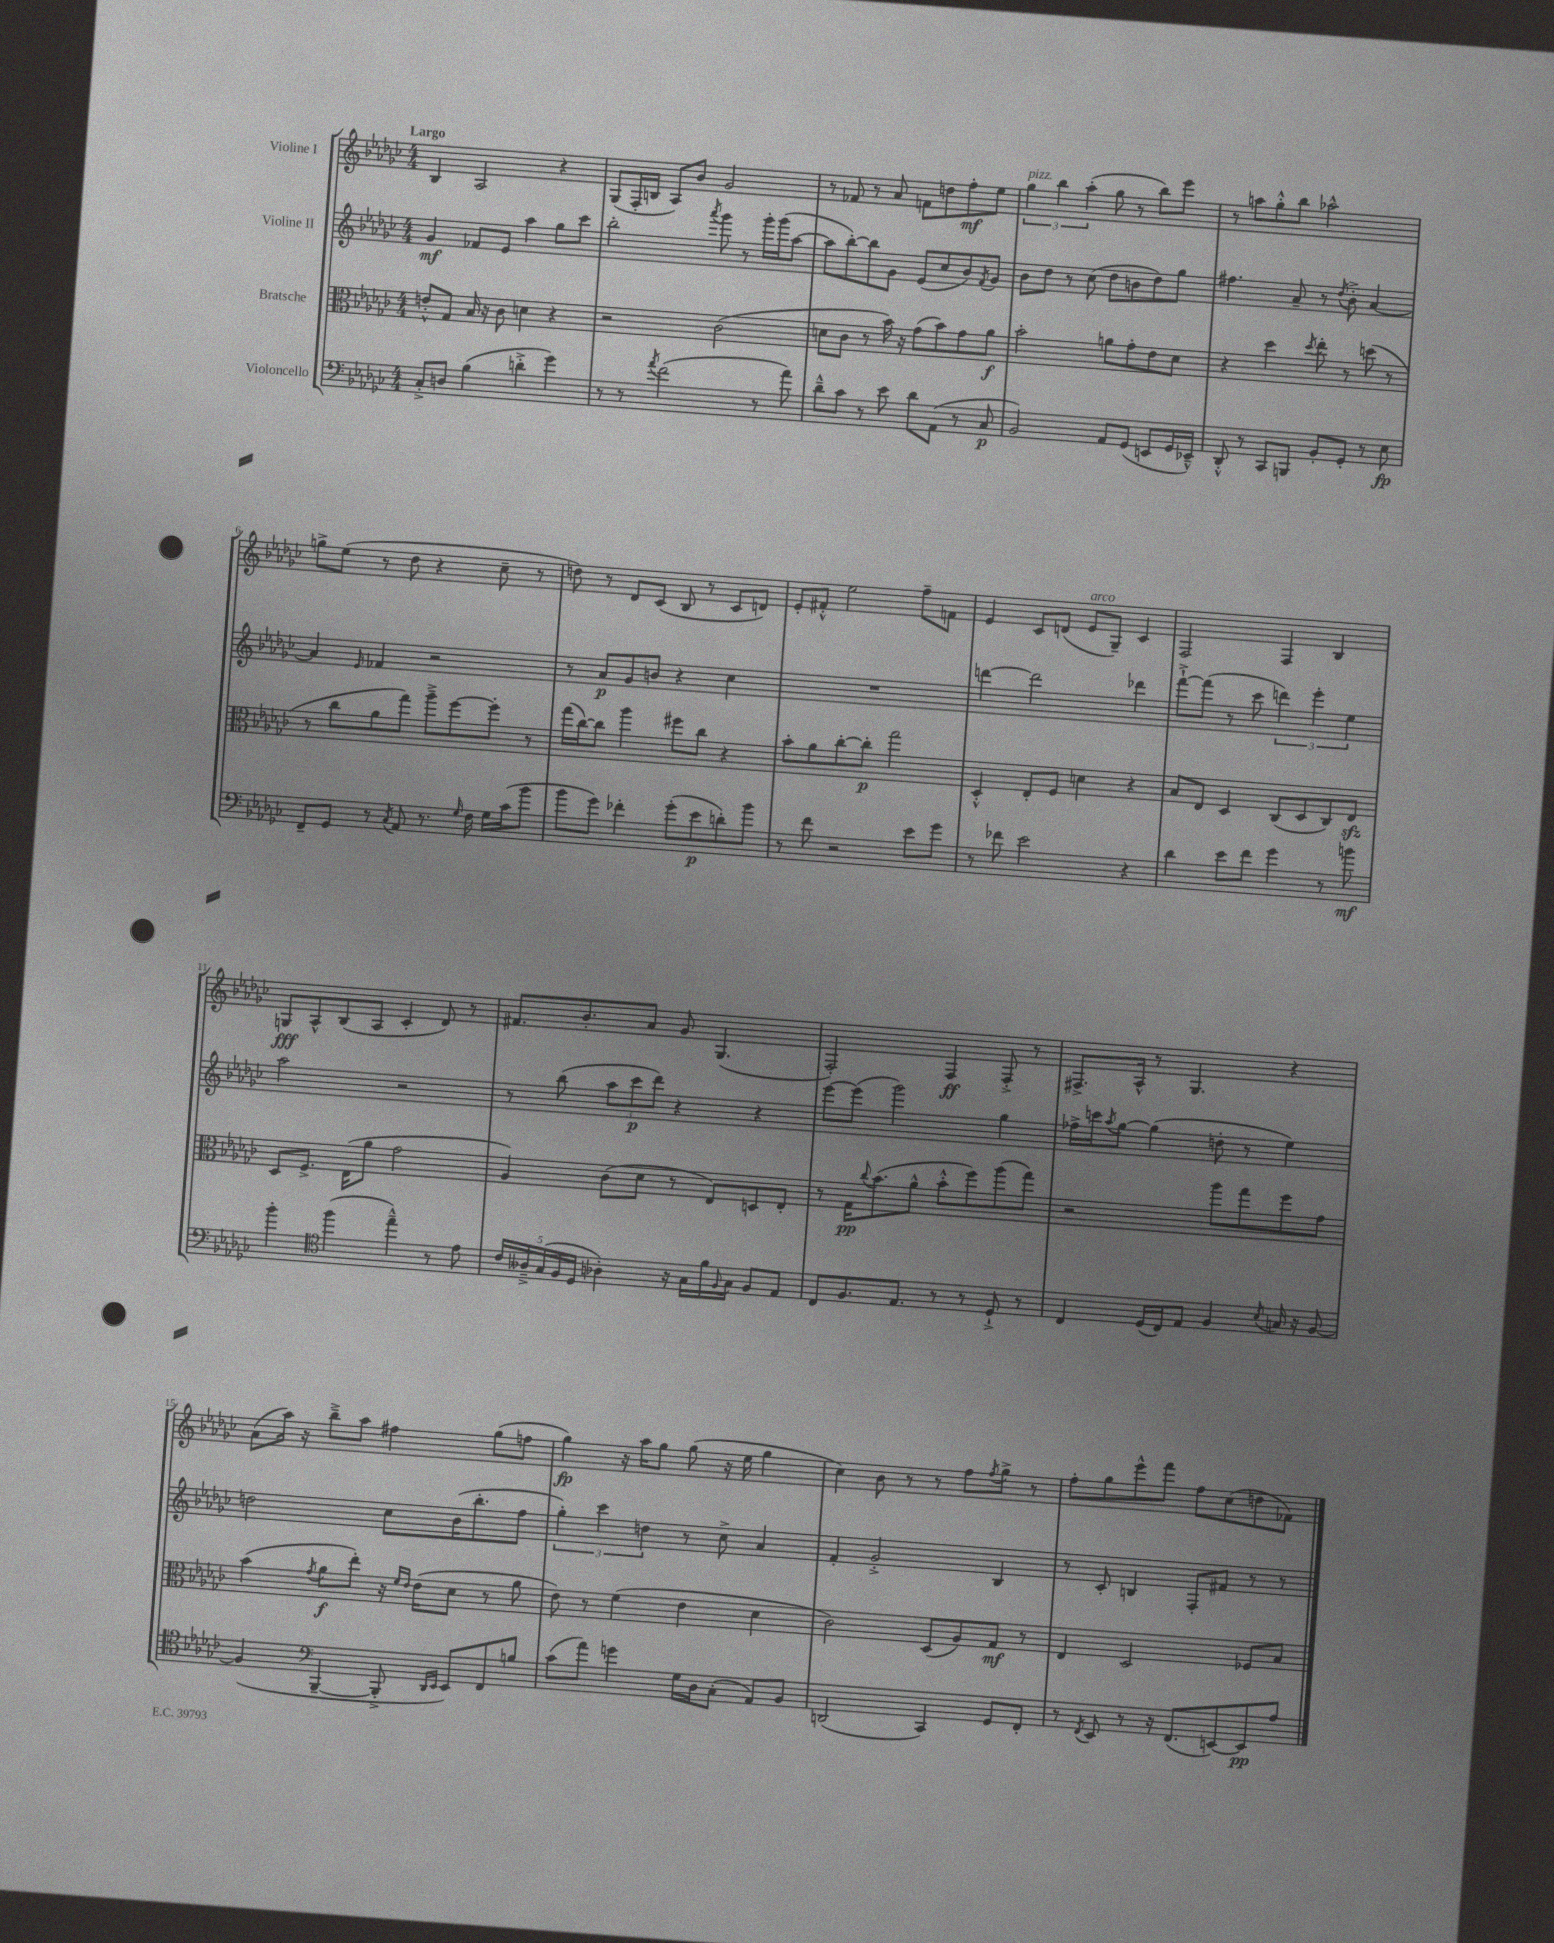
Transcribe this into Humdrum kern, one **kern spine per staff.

**kern	**dynam	**kern	**dynam	**kern	**dynam	**kern	**dynam
*part4	*part4	*part3	*part3	*part2	*part2	*part1	*part1
*staff4	*staff4	*staff3	*staff3	*staff2	*staff2	*staff1	*staff1
*I"Violoncello	*	*I"Bratsche	*	*I"Violine II	*	*I"Violine I	*
*clefF4	*	*clefC3	*	*clefG2	*	*clefG2	*
*k[b-e-a-d-g-c-]	*	*k[b-e-a-d-g-c-]	*	*k[b-e-a-d-g-c-]	*	*k[b-e-a-d-g-c-]	*
*M4/4	*	*M4/4	*	*M4/4	*	*M4/4	*
=1	=1	=1	=1	=1	=1	=1	=1
!	!	!	!	!	!	!LO:TX:a:B:t=Largo	!
8C-'^/L	.	8en'^^/L	.	4g-/	mf	4B-/	.
8Dn/J	.	8G-/J	.	.	.	.	.
(4B-\	.	16B-/	.	8f-X/L	.	2A-/	.
.	.	16r	.	.	.	.	.
.	.	8c-\	.	8e-/J	.	.	.
4dn'^\	.	4dn\	.	4aa-\	.	.	.
4g-\)	.	4r	.	8gg-\L	.	4r	.
.	.	.	.	8ccc-\J	.	.	.
=2	=2	=2	=2	=2	=2	=2	=2
8r	.	2r	.	2bb-'\	.	(8G-/L	.
8r	.	.	.	.	.	16F'/L	.
.	.	.	.	.	.	16Bn/JJ	.
8qa-/	.	.	.	.	.	.	.
(2f\	.	.	.	.	.	8A-/L)	.
.	.	.	.	.	.	8b-/J	.
.	.	.	.	8qaaa-/	.	.	.
.	.	(2c-\	.	8ggg-\	.	2g-/	.
.	.	.	.	8r	.	.	.
8r	.	.	.	16ggg-'\LL	.	.	.
.	.	.	.	(16ggg-\J	.	.	.
8a-\)	.	.	.	[8aa-\J	.	.	.
=3	=3	=3	=3	=3	=3	=3	=3
8d-~^^\L	.	8dn\L	.	8aa-\L]	.	8r	.
8c-\J	.	8c-\J	.	[8bb-'\)	.	8f-X/	.
8r	.	8r	.	8bb-\]	.	8r	.
8e-\	.	16b-\)	.	8g-\J	.	8a-/	.
.	.	16r	.	.	.	.	.
8d-\L	.	(8g-\L	.	(8e-/L	.	8fn\L	.
(8AA-\J	.	8b-\)	.	8cc-/	.	8ddn\	.
8r	.	8g-\	.	8b-/)	.	8ff'\	mf
.	.	.	.	8qf/	.	.	.
8C-/	p	8a-\J	f	8g-/J	.	8ee-\J	.
=4	=4	=4	=4	=4	=4	=4	=4
!	!	!	!	!	!	!LO:TX:a:i:t=pizz.	!
2BB-/)	.	2b-'\	.	8b-\L	.	6gg-\	.
.	.	.	.	8dd-\J	.	.	.
.	.	.	.	.	.	6bb-\	.
.	.	.	.	8r	.	.	.
.	.	.	.	.	.	(6aa-'\	.
.	.	.	.	(8cc-\	.	.	.
8AA-/L	.	8an\L	.	8dd-\L	.	8gg-\	.
(8GG-/J	.	8g-'\	.	8bn\	.	8r	.
8EEn/L	.	8e-\	.	8dd-\)	.	8bb-\L)	.
16GG-/L	.	8d-\J	.	8gg-\J	.	8eee-\J	.
16EE-X~^^/JJ)	.	.	.	.	.	.	.
=5	=5	=5	=5	=5	=5	=5	=5
8DD-'^^/	.	4r	.	4.ff#X\	.	8r	.
8r	.	.	.	.	.	8aan\L	.
8CC-/L	.	4dd-\	.	.	.	8gg-'^^\	.
8BBBn/J	.	.	.	8a-~/	.	8bb-\J	.
.	.	8qdd-/	.	.	.	.	.
8BB-'/L	.	8ee-'\	.	8r	.	2aa-X^^\	.
.	.	.	.	8qdd-/	.	.	.
8GG-'/J	.	8r	.	8b-'^\	.	.	.
8r	.	(8ddn\	.	[4a-/	.	.	.
8E-\	fp	8r	.	.	.	.	.
!!LO:LB:g=z
=6	=6	=6	=6	=6	=6	=6	=6
8FF~/L	.	8r	.	4a-/]	.	8ggn^\L	.
8GG-/J	.	8cc-\L	.	.	.	(8ee-\J	.
.	.	.	.	16qqe-/	.	.	.
8r	.	8a-\	.	4f-X/	.	8r	.
8qC-/	.	.	.	.	.	.	.
8AA-/	.	8gg-\J)	.	.	.	8dd-\	.
8.r	.	8aa-~^\L	.	2r	.	4r	.
.	.	[8ff\	.	.	.	.	.
16qqG-/	.	.	.	.	.	.	.
16F\	.	.	.	.	.	.	.
16G-\LL	.	8ff'\J]	.	.	.	8cc-~\	.
(16c-\J	.	.	.	.	.	.	.
8b-\J	.	8r	.	.	.	8r	.
=7	=7	=7	=7	=7	=7	=7	=7
8b-\L	.	(16gg-\LL	.	8r	.	8ddn\)	.
.	.	[16cc-\J)	.	.	.	.	.
8g-\J)	.	8cc-\J]	.	8a-/L	p	8r	.
4f-X'\	.	4aa-\	.	8g-/	.	8d-/L	.
.	.	.	.	8bn/J	.	(8c-/J	.
(8g-'\L	.	8ff#X\L	.	4r	.	8B-/	.
8e-\	p	8cc-\J	.	.	.	8r	.
8dn'\)	.	4r	.	4cc-\	.	8c-/L	.
8b-\J	.	.	.	.	.	8dn/J)	.
=8	=8	=8	=8	=8	=8	=8	=8
8r	.	8b-'\L	.	1r	.	8e-'/L	.
8f\	.	8a-\	.	.	.	8f#X'^^/J	.
2r	.	[8cc-'\	.	.	.	2ee-\	.
.	.	8cc-'\J]	p	.	.	.	.
.	.	2gg-\	.	.	.	.	.
8e-\L	.	.	.	.	.	8ff~\L	.
8g-\J	.	.	.	.	.	8fn\J	.
=9	=9	=9	=9	=9	=9	=9	=9
8r	.	4D-'^^/	.	[4dddn\	.	4e-/	.
8f-X\	.	.	.	.	.	.	.
2e-\	.	8E-'/L	.	2ddd\]	.	8c-/L	.
.	.	8F/J	.	.	.	(8dn/J	.
!	!	!	!	!	!	!LO:TX:a:i:t=arco	!
.	.	4dn\	.	.	.	8e-/L	.
.	.	.	.	.	.	8G-~/J)	.
4r	.	4r	.	4ddd-X\	.	4c-/	.
=10	=10	=10	=10	=10	=10	=10	=10
4d-\	.	8B-/L	.	[8fff`^\L	.	2F/	.
.	.	8E-/J	.	(8fff\J]	.	.	.
8e-\L	.	4D-/	.	8r	.	.	.
8f\J	.	.	.	8ccc-\	.	.	.
4g-\	.	(8C-/L	.	6dddn\)	.	4F/	.
.	.	8D-/	.	.	.	.	.
.	.	.	.	6eee-'\	.	.	.
8r	.	8C-/)	.	.	.	4B-/	.
.	.	.	.	6ee-\	.	.	.
8bn\	mf	8E-zz/J	.	.	.	.	.
!!LO:LB:g=z
=11	=11	=11	=11	=11	=11	=11	=11
4b-'\	.	8D-/L	.	2aa-\	.	8Gn/L	fff
.	.	8.F^/J	.	.	.	8A-^^/	.
*clefC4	*	*	*	*	*	*	*
(4ff\	.	.	.	.	.	(8B-/	.
.	.	(16E-\KL	.	.	.	.	.
.	.	8a-\J	.	.	.	8A-/J	.
4ee-~^^\)	.	2g-\	.	2r	.	4c-'/	.
8r	.	.	.	.	.	8d-/)	.
8e-\	.	.	.	.	.	8r	.
=12	=12	=12	=12	=12	=12	=12	=12
20c-/LL	.	4A-/)	.	8r	.	8.f#X/L	.
20A--X~^/	.	.	.	.	.	.	.
(20G-/	.	.	.	.	.	.	.
.	.	.	.	(8bb-\	.	.	.
20F/	.	.	.	.	.	.	.
.	.	.	.	.	.	8.b-'/	.
20D-/JJ	.	.	.	.	.	.	.
4A-X'\)	.	(8c-\L	.	12aa-\L	.	.	.
.	.	.	.	12ccc-\	p	.	.
.	.	8d-\J	.	.	.	8a-/J	.
.	.	.	.	12ddd-\J)	.	.	.
16r	.	8r	.	4r	.	8g-/	.
16G-\LL	.	.	.	.	.	.	.
16f\	.	8E-/L)	.	.	.	(4.G-/	.
8qqF/	.	.	.	.	.	.	.
16G-\JJ	.	.	.	.	.	.	.
8F/L	.	8Dn/	.	4r	.	.	.
8E-/J	.	8E-'/J	.	.	.	.	.
=13	=13	=13	=13	=13	=13	=13	=13
8C-/L	.	8r	.	[8eee-\L	.	2F'/)	.
8.F/	.	16G-\KL	pp	(8eee-\J]	.	.	.
.	.	8qqcc-/	.	.	.	.	.
.	.	(8.b-\	.	.	.	.	.
.	.	.	.	2ggg-\)	.	.	.
8.E-/J	.	.	.	.	.	.	.
.	.	8a-^^\J	.	.	.	.	.
8r	.	8b-'^^\L	.	.	.	4F/	ff
8r	.	8ff\)	.	.	.	.	.
8D-`^/	.	(8aa-\	.	4gg-\	.	8F'^/	.
8r	.	8gg-\J)	.	.	.	8r	.
=14	=14	=14	=14	=14	=14	=14	=14
4C-/	.	2r	.	16ff-X^\LL	.	8.F#X^/L	.
.	.	.	.	16cccn\J	.	.	.
.	.	.	.	8qaa-/	.	.	.
.	.	.	.	[8gg-\J	.	.	.
.	.	.	.	.	.	16A-^^/Jk	.
(16D-/LL	.	.	.	(4gg-\]	.	8r	.
16C-/J)	.	.	.	.	.	.	.
8E-/J	.	.	.	.	.	4.G-/	.
4F/	.	8aa-\L	.	8ddn'\	.	.	.
.	.	8gg-\	.	8r	.	.	.
8qB-/	.	.	.	.	.	.	.
16Gn/	.	8ff\	.	4ee-\)	.	4r	.
16r	.	.	.	.	.	.	.
[8F/	.	8g-\J	.	.	.	.	.
!!LO:LB:g=z
=15	=15	=15	=15	=15	=15	=15	=15
(4F/]	.	(4b-\	.	2ddn\	.	(8a-\L	.
.	.	.	.	.	.	16aa-\Jk)	.
.	.	.	.	.	.	16r	.
*clefF4	*	*	*	*	*	*	*
.	.	8qg-/	.	.	.	.	.
[4BBB-~/	.	8a-\L	f	.	.	8bb-~^\L	.
.	.	8ee-'\J)	.	.	.	8aa-\J	.
8BBB-'^/]	.	16r	.	8cc-\L	.	4ff#X\	.
.	.	16qqf/LL	.	.	.	.	.
.	.	16qqe-/JJ	.	.	.	.	.
.	.	(16e-\KL	.	.	.	.	.
16qqDD-/LL	.	.	.	.	.	.	.
16qqEE-/JJ	.	.	.	.	.	.	.
8EE-/L)	.	8d-\J	.	(16b-\K	.	.	.
.	.	.	.	8.bb-'\	.	.	.
8FF/	.	8r	.	.	.	(8gg-\L	.
8Bn/J	.	8a-\	.	8ff\J	.	8ffn\J	.
=16	=16	=16	=16	=16	=16	=16	=16
(8c-\L	.	8e-\)	.	6gg-'\)	.	4gg-\)	fp
8a-\J)	.	8r	.	.	.	.	.
.	.	.	.	6ccc-\	.	.	.
4gn\	.	(4f\	.	.	.	16r	.
.	.	.	.	.	.	16aa-\KL	.
.	.	.	.	6ddn\	.	.	.
.	.	.	.	.	.	8gg-\J	.
16G-\LL	.	4e-\	.	8r	.	(8gg-\	.
16D-\J	.	.	.	.	.	.	.
(8C-'\J	.	.	.	8cc-^\	.	16r	.
.	.	.	.	.	.	16ee-\	.
8AA-/L)	.	4d-\	.	4a-/	.	4gg-\	.
8BB-/J	.	.	.	.	.	.	.
=17	=17	=17	=17	=17	=17	=17	=17
(2DDn/	.	2c-\)	.	4f'/	.	4cc-\)	.
.	.	.	.	2g-'^/	.	8b-\	.
.	.	.	.	.	.	8r	.
4CC-/)	.	(8D-/L	.	.	.	8r	.
.	.	8A-/)	.	.	.	8ff\L	.
.	.	.	.	.	.	8qff/	.
8GG-/L	.	8G-/J	mf	4B-/	.	8gg-^\J	.
8FF'/J	.	8r	.	.	.	8r	.
=18	=18	=18	=18	=18	=18	=18	=18
8r	.	4E-/	.	8r	.	8ff'\L	.
8qFF/	.	.	.	.	.	.	.
8EE-/	.	.	.	8c-'/	.	8gg-\	.
8r	.	2D-/	.	4Bn/	.	8eee-^^\	.
16r	.	.	.	.	.	8fff\J	.
(8.FF/L	.	.	.	.	.	.	.
.	.	.	.	8F'/L	.	8ff\L	.
[8EEn/)	.	.	.	8f#X/J	.	(8cc-\	.
8EE/]	pp	8F-X/L	.	8r	.	8ddn\	.
8A-/J	.	8B-/J	.	8r	.	8f-X\J)	.
==	==	==	==	==	==	==	==
*-	*-	*-	*-	*-	*-	*-	*-
